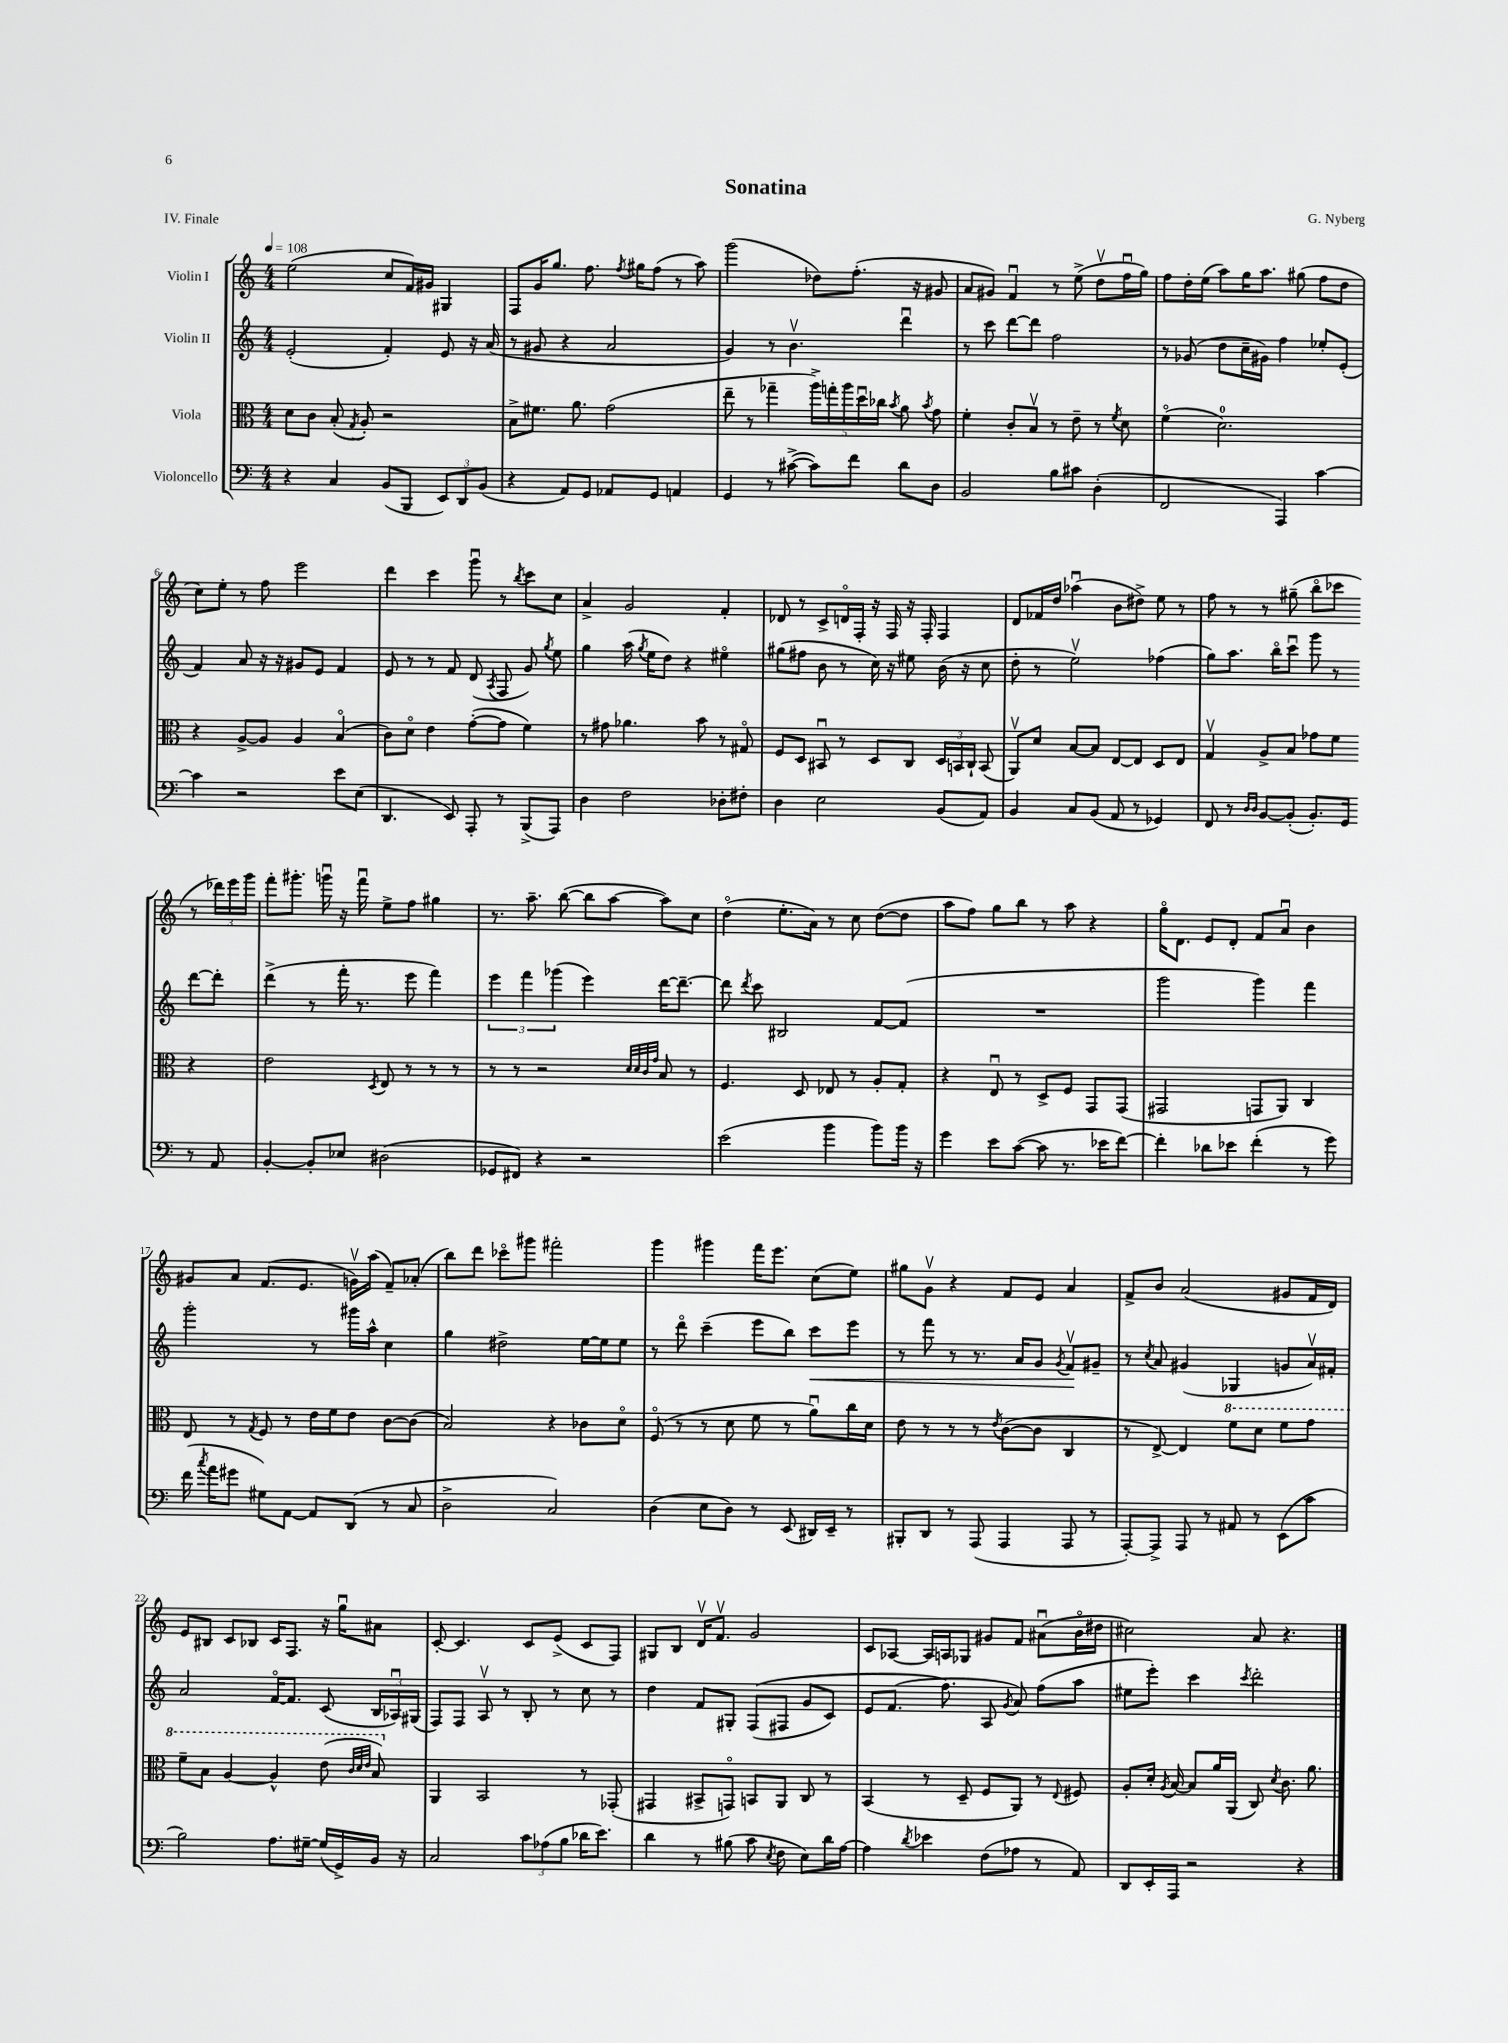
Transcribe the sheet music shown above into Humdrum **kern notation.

**kern	**kern	**kern	**kern
*staff4	*staff3	*staff2	*staff1
*clefF4	*clefC3	*clefG2	*clefG2
*k[]	*k[]	*k[]	*k[]
*M4/4	*M4/4	*M4/4	*M4/4
*MM108	*MM108	*MM108	*MM108
4r	8d	(2e'	(2ee
.	8c	.	.
4C	(8B'	.	.
.	8qG	.	.
.	8A')	.	.
(8BB	2r	4f')	8cc
8BBB	.	.	16f)
.	.	.	16g#
12EE)	.	8e	4G#
12DD	.	.	.
.	.	16r	.
(12BB	.	.	.
.	.	(16a	.
=	=	=	=
4r	8B^	8r	8F
.	8.f#	8g#	16g
.	.	.	8.gg
8AA)	.	4r	.
.	8.a	.	.
8GG	.	.	8.ff
8AA-	(2g	2a	.
.	.	.	8qff
.	.	.	16gg#
8GG	.	.	(8ff
4AA	.	.	8r
.	.	.	8aa)
=	=	=	=
4GG	8ee~	4g)	(2ggg
.	8r	.	.
8r	4gg-~	8r	.
([8c#^	.	4.bv	.
8c#])	20aa^)	.	8dd-)
.	20gg'	.	.
.	20aa	.	.
8f	.	.	(8.ff'
.	20ddu	.	.
.	20cc-	.	.
.	8qb	.	.
8d	8a	4dddu	.
.	.	.	16r
.	8qb	.	.
8D	8g	.	8g#
=	=	=	=
2BB	4f'	8r	8a
.	.	8ccc	8g#)
.	8c'	[8ddd	4fu
.	8Bv	8ddd]	.
8B	8r	2ff	8r
8c#	8e~	.	(8ee^
(4D'	8r	.	8ddv
.	8qf	.	.
.	8d	.	16ffu
.	.	.	16gg)
=	=	=	=
2FF	(4fo	8r	8ff
.	.	(8g-	16dd'
.	.	.	(16ee
.	2.d)	8dd	8aa)
.	.	16cc~	16gg
.	.	16g#)	8.aa
4AAA)	.	4ff	.
.	.	.	(8gg#
[4c	.	8ee-'	8ff
.	.	(8e'	8dd
=	=	=	=
4c]	4r	4f)	8cc)
.	.	.	8ee'
2r	[8A^	8a	8r
.	8A]	16r	8ff
.	.	16r	.
.	4A	8g#	2eee
.	.	8e	.
8e	(4Bo	4f	.
(8E	.	.	.
=	=	=	=
4.DD	8c)	8e	4ddd
.	8do	8r	.
.	4e	8r	4ccc
8EE)	.	8f	.
8AAA'	([8g'	(8d	8gggu
.	.	8qA	.
8r	8g]	8F	8r
.	.	.	8qbb
(8BBB^	4f)	8g)	8ccc
.	.	8qgg	.
8AAA)	.	8ee	8cc
=	=	=	=
4D	8r	4gg	4a^
.	8g#	.	.
2F	4.a-	(16aa	2g
.	.	8qgg	.
.	.	16ee	.
.	.	8dd)	.
.	.	4r	.
.	8b	.	.
8D-'	8r	4ee#o	4f'
8F#'	8G#o	.	.
=	=	=	=
4D	8F	(8gg#	8d-
.	8D	8ff#	8r
2E	8BB#u	8b	8c^
.	8r	8r	16do
.	.	.	16F'
.	8D	16cc)	16r
.	.	16r	16F
.	8C	8ee#	16r
.	.	.	16F'
(8BB	24D	(16b	4F
.	24BB	.	.
.	.	16r	.
.	24C`	.	.
8AA)	(8BB	8cc	.
=	=	=	=
4BB	8AAv)	8dd'	8d
.	8d	8r	16f-
.	.	.	16dd
8C	[8B	2eev)	(4aa-u
(8BB	8B]	.	.
8AA	[8E	.	8b
8r	8E]	.	8dd#^)
4GG-)	8D	(4ff-	8ee
.	8E	.	8r
=	=	=	=
8FF	4Gv	8gg)	8ff
8r	.	8.aa	8r
16qqD	.	.	.
16qqD	.	.	.
[8BB	8A^	.	8r
.	.	16bbo	.
(8BB']	8B	8cccu	(8gg#~
8.BB')	8g-	8ggg	8bbo
.	8f	8r	8ccc-
16GG	.	.	.
8r	4r	[8ddd	8r
8AA	.	8ddd']	24ddd-)
.	.	.	24eee
.	.	.	24ggg
=	=	=	=
[4BB'	2e	(4ddd^	8fff'
.	.	.	8.ggg#'
8BB']	.	8r	.
.	.	.	16gggu
8E-	.	16fff'	16r
.	.	8.r	16fffu
.	8qD	.	.
(2D#	8E	.	8ee^
.	8r	8eee	8ff
.	8r	4fff)	4gg#
.	8r	.	.
=	=	=	=
8GG-	8r	6eee	8.r
8FF#)	8r	.	.
.	.	6fff	.
.	.	.	8.aa~
4r	2r	.	.
.	.	(6ggg-	.
.	.	.	([8bb
2r	.	4eee)	8bb]
.	.	.	[8aa
.	32qqd	.	.
.	32qqd	.	.
.	32qqc	.	.
.	32qqg	.	.
.	8B	[16ddd	8aa])
.	.	8.ddd~_	.
.	8r	.	8cc
=	=	=	=
(2e	4.F	8ddd]	(4ddo
.	.	8qddd	.
.	.	8ccc	.
.	.	2B#	8.ee'
.	8D	.	.
.	.	.	16a)
4b	8E-	.	8r
.	8r	.	8cc
8b)	8A'	[8f	([8dd
16b	8G'	(8f]	8dd]
16r	.	.	.
=	=	=	=
4g	4r	1r	8aa
.	.	.	8ff)
8e	8Eu	.	8gg
([8c	8r	.	8bb
8c]	8D^	.	8r
8.r	8F	.	8aa
.	8GG	.	4r
16e-	.	.	.
[8f)	(8GG	.	.
=	=	=	=
4f']	2GG#	2ggg	16ggo
.	.	.	8.d
8d-	.	.	8e
8e-	.	.	8d'
(4f'	8GG	4ggg)	8f
.	8AA)	.	8au
8r	4C	4fff	4b
8g)	.	.	.
=	=	=	=
(16f	8E	2ggg'	8g#
8qcc	.	.	.
16a	.	.	.
8g#	8r	.	8a
.	8qG	.	.
8G#)	8F	.	(8.f
[8AA	8r	.	.
.	.	.	8.e
8AA]	16e	8r	.
.	16f	.	.
(8DD	8e	16ggg#	16gv)
.	.	16aa^^	(16aa
8r	[8c	4cc	8f~)
8C	(8c]	.	(8a-'
=	=	=	=
2D^	2B)	4gg	8bb)
.	.	.	8ddd
.	.	2dd#^	8ccc-o
.	.	.	8ggg#
2C)	4r	.	2fff#'
.	8c-	[16ee	.
.	.	16ee]	.
.	8do	8ee	.
=	=	=	=
(4D	(8Fo	8r	4ggg
.	8r	8dddo	.
8E	8r	(4ccc~	4ggg#
8D)	8d	.	.
8r	8f	8eee	16fff
.	.	.	8.eee
(8EE	8r	8bb)	.
16DD#)	8au)	8ccc	(8cc
16EE~	.	.	.
8r	16cc	8eee	8ee)
.	16d	.	.
=	=	=	=
8BBB#'	8e	8r	8gg#
8DD	8r	8fff	8gv
8r	8r	8r	4r
(8AAA	8r	8.r	.
.	8qe	.	.
4AAA	([8c	.	8f
.	.	16a	.
.	8c]	8g	8e
.	.	8qg	.
8AAA	4C	8fv	4a
8r	.	8g#~	.
=	=	=	=
[8AAA')	8r	8r	8f^
.	.	8qcc	.
8AAA^]	[8E^)	8a	8b
8AAA	4E]	(4g#	(2a
8r	.	.	.
8AA#	8ff	4G-	.
8r	8dd	.	.
(8EE	8ff	8g	8g#
8c	8gg	16av)	16f
.	.	16f#'	16d)
=	=	=	=
2B)	8ff~	2a	8e
.	8b	.	8B#
.	[4a	.	8c
.	.	.	8B-
8.A	4a^^]	[16fo	16c
.	.	8.f]	8.F
[16G#~	.	.	.
(16G#]	(8ee	(8c	16r
16GG^)	.	.	16ggu
.	32qqcc	.	.
.	32qqdd	.	.
.	32qqee	.	.
16BB	8b)	24B	8a#
.	.	24A-u)	.
16r	.	.	.
.	.	(24G#	.
=	=	=	=
2C	4AA	8F)	[8c'
.	.	8F	4.c]
.	2BB	8Av	.
.	.	8r	.
12c	.	8B'	8c
(12A-	.	.	.
.	.	8r	(8e^
12B	.	.	.
16d-	8r	8cc	8c
8.e)	.	.	.
.	(8GG-'	8r	8F)
=	=	=	=
4d	4GG#	4dd	8G#
.	.	.	8B
8r	8BB#^	8f	16dv
.	.	.	8.fv
(8B#	8GGo)	8G#'	.
8c	8BB	&((8F	2g
8qE	.	.	.
8F	8AA	8F#	.
8E)	8C	8g	.
16d	8r	8c)	.
[16A	.	.	.
=	=	=	=
4A]	(4BB	8e	8c
.	.	(8.f	[8A-
8qd	.	.	.
4e-	8r	.	16A-]
.	.	8.ff&)	16A
.	8D~	.	8G-
(8F	8F	8A	8g#
.	.	8qg	.
8A-	8AA)	8a)	8f
8r	8r	(8ff	(8a#u
.	8qqE	.	.
8AA)	8F#	8aa	16bo
.	.	.	16dd#
=	=	=	=
8DD	8A'	8ee#	2cc#)
16EE'	16d'	8eee')	.
.	8qA	.	.
16AAA	[16B	.	.
2r	8B]	4ccc	.
.	16a	.	.
.	(16AA	.	.
.	.	8qccc	.
.	8C)	2ddd'	8a
.	8qd	.	.
.	8.c	.	4.r
4r	.	.	.
.	8.a	.	.
==	==	==	==
*-	*-	*-	*-
